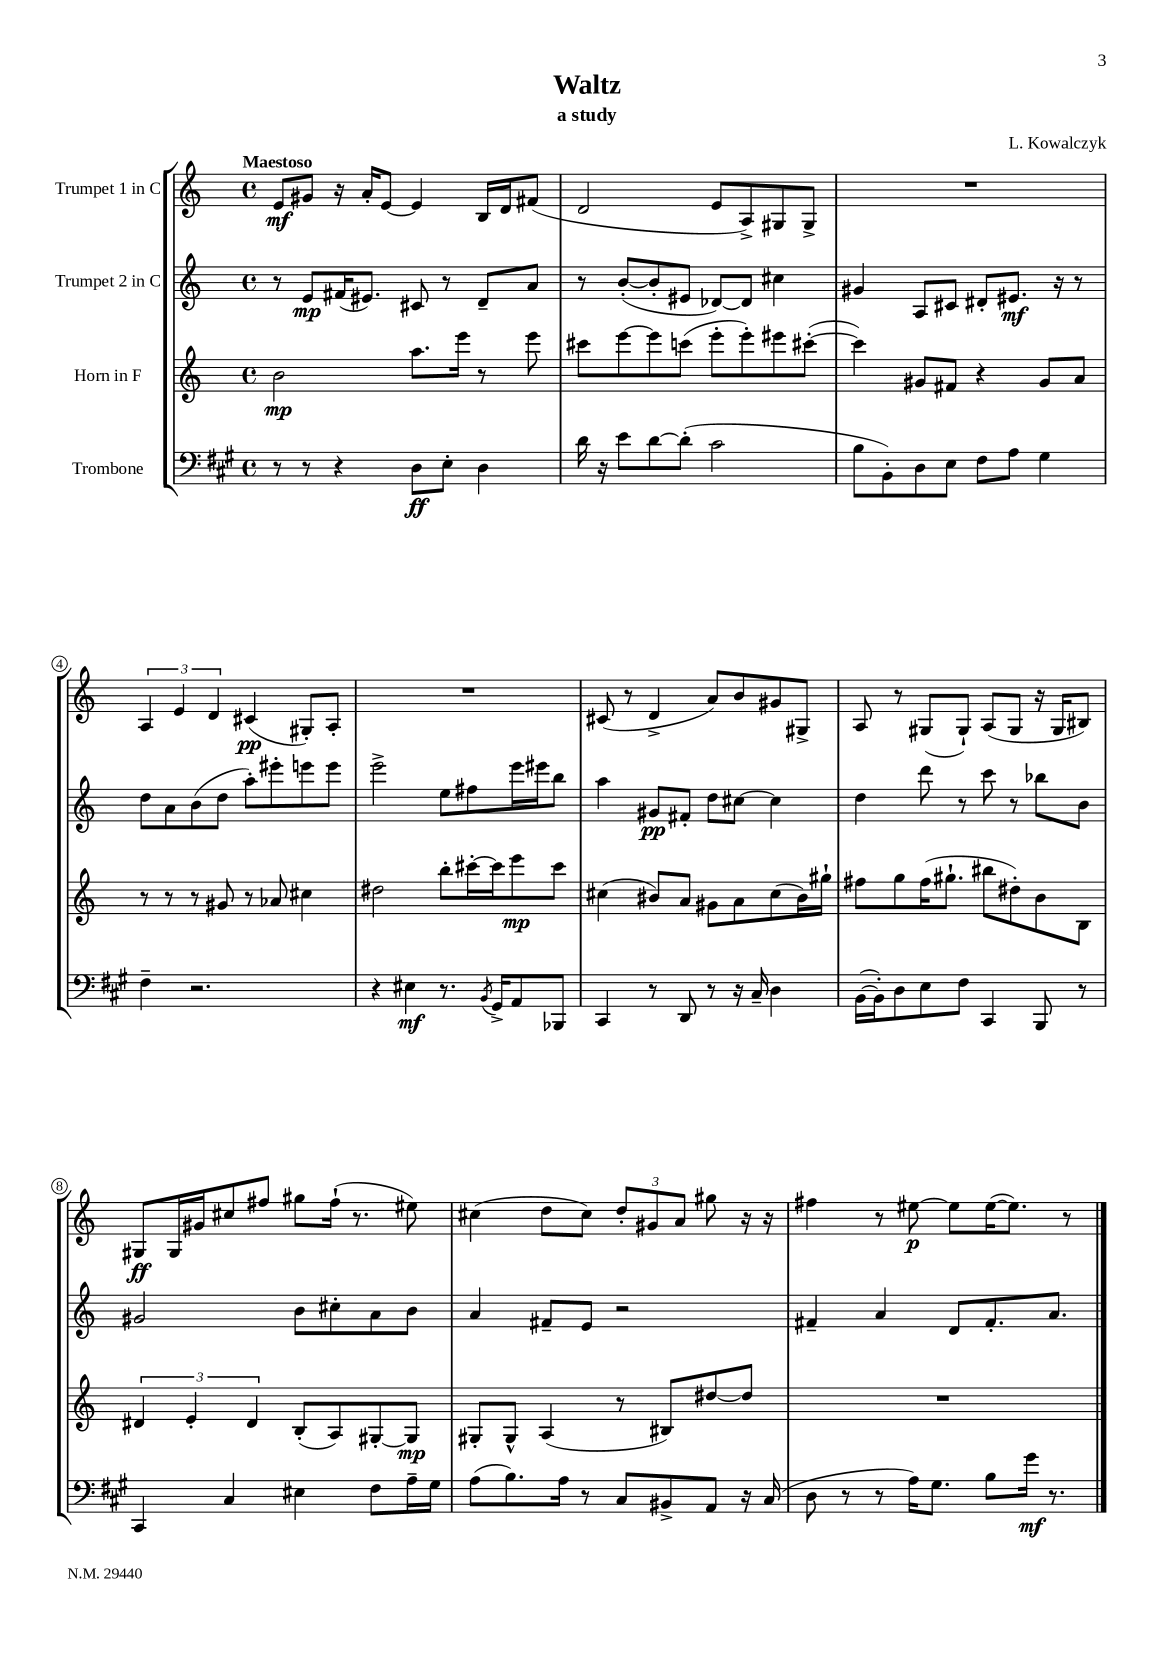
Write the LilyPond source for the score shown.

\header { title = "Waltz" composer = "L. Kowalczyk" subtitle = "a study" }
<<
\new StaffGroup <<
\new Staff = "s0" \with { instrumentName = "Trumpet 1 in C" } {
    \clef treble \key c \major \defaultTimeSignature \time 4/4 \tempo "Maestoso"
    \autoBeamOff e'8[\mf gis'8] r16 a'16[-. e'8]~ e'4 b16[ d'16 fis'8]( |
    d'2 e'8[ a8->) gis8 gis8]-> |
    R1 |
    \tuplet 3/2 { a4 e'4 d'4 } cis'4\pp( gis8[-.) a8]-. |
    R1 |
    cis'8( r8 d'4-> a'8[) b'8 gis'8 gis8]-> |
    a8 r8 gis8[( gis8]-!) a8[( gis8] r16 gis16[ bis8]) |
    gis8[\ff gis16 gis'16 cis''8 fis''8] gis''8[ fis''16]-!( r8. eis''8) |
    cis''4( d''8[ cis''8]) \tuplet 3/2 { d''8[-. gis'8 a'8] } gis''8 r16 r16 |
    fis''4 r8 eis''8~\p eis''8[ eis''16~( eis''8.]) r8 \bar "|." |
}
\new Staff = "s1" \with { instrumentName = "Trumpet 2 in C" } {
    \clef treble \key c \major \defaultTimeSignature \time 4/4
    \autoBeamOff r8 e'8[\mp fis'16( eis'8.]) cis'8 r8 d'8[-- a'8] |
    r8 b'8[~-.( b'8-. eis'8] des'8[~) des'8] cis''4 |
    gis'4 a8[ cis'8] dis'8[-. eis'8.]\mf r16 r8 |
    d''8[ a'8 b'8( d''8] a''8[-.) eis'''8-. e'''8 e'''8] |
    e'''2-> e''8[ fis''8 e'''16 eis'''16 b''8] |
    a''4 gis'8[\pp fis'8]-. d''8[ cis''8]~ cis''4 |
    d''4 d'''8 r8 c'''8 r8 bes''8[ b'8] |
    gis'2 b'8[ cis''8-. a'8 b'8] |
    a'4 fis'8[-- e'8] r2 |
    fis'4-- a'4 d'8[ fis'8.-. a'8.] \bar "|." |
}
\new Staff = "s2" \with { instrumentName = "Horn in F" } {
    \clef treble \key c \major \defaultTimeSignature \time 4/4
    \autoBeamOff b'2\mp a''8.[ e'''16] r8 e'''8 |
    cis'''8[ e'''8~ e'''8 c'''8]( e'''8[-. e'''8-.) eis'''8 cis'''8]~-.( |
    cis'''4) gis'8[ fis'8] r4 gis'8[ a'8] |
    r8 r8 r8 gis'8 r8 aes'8 cis''4 |
    dis''2 b''8[-. cis'''16~-. cis'''16 e'''8\mp cis'''8] |
    cis''4( bis'8[) a'8] gis'8[ a'8 cis''8( bis'16) gis''16]-! |
    fis''8[ g''8 fis''16( gis''8.]-! bis''8[ dis''8-.) b'8 b8] |
    \tuplet 3/2 { dis'4 e'4-. dis'4 } b8[-.( a8) gis8~-. gis8]\mp |
    gis8[-. gis8]-^ a4( r8 bis8[) dis''8~ dis''8] |
    R1 \bar "|." |
}
\new Staff = "s3" \with { instrumentName = "Trombone" } {
    \clef bass \key a \major \defaultTimeSignature \time 4/4
    \autoBeamOff r8 r8 r4 d8[\ff e8]-. d4 |
    d'16 r16 e'8[ d'8~ d'8]-.( cis'2 |
    b8[ b,8-.) d8 e8] fis8[ a8] gis4 |
    fis4-- r2. |
    r4 eis4\mf r8. \acciaccatura { b,8 } gis,16[-> a,8 bes,,8] |
    cis,4 r8 d,8 r8 r16 cis16-- d4 |
    b,16[~( b,16-.) d8 e8 fis8] cis,4 b,,8 r8 |
    cis,4 cis4 eis4 fis8[ a16-- gis16] |
    a8[( b8.) a16] r8 cis8[ bis,8-> a,8] r16 cis16( |
    d8 r8 r8 a16[) gis8.] b8[ gis'16]\mf r8. \bar "|." |
}
>>
>>
\layout { \context { \Score \override BarNumber.stencil = #(make-stencil-circler 0.1 0.3 ly:text-interface::print) } }
